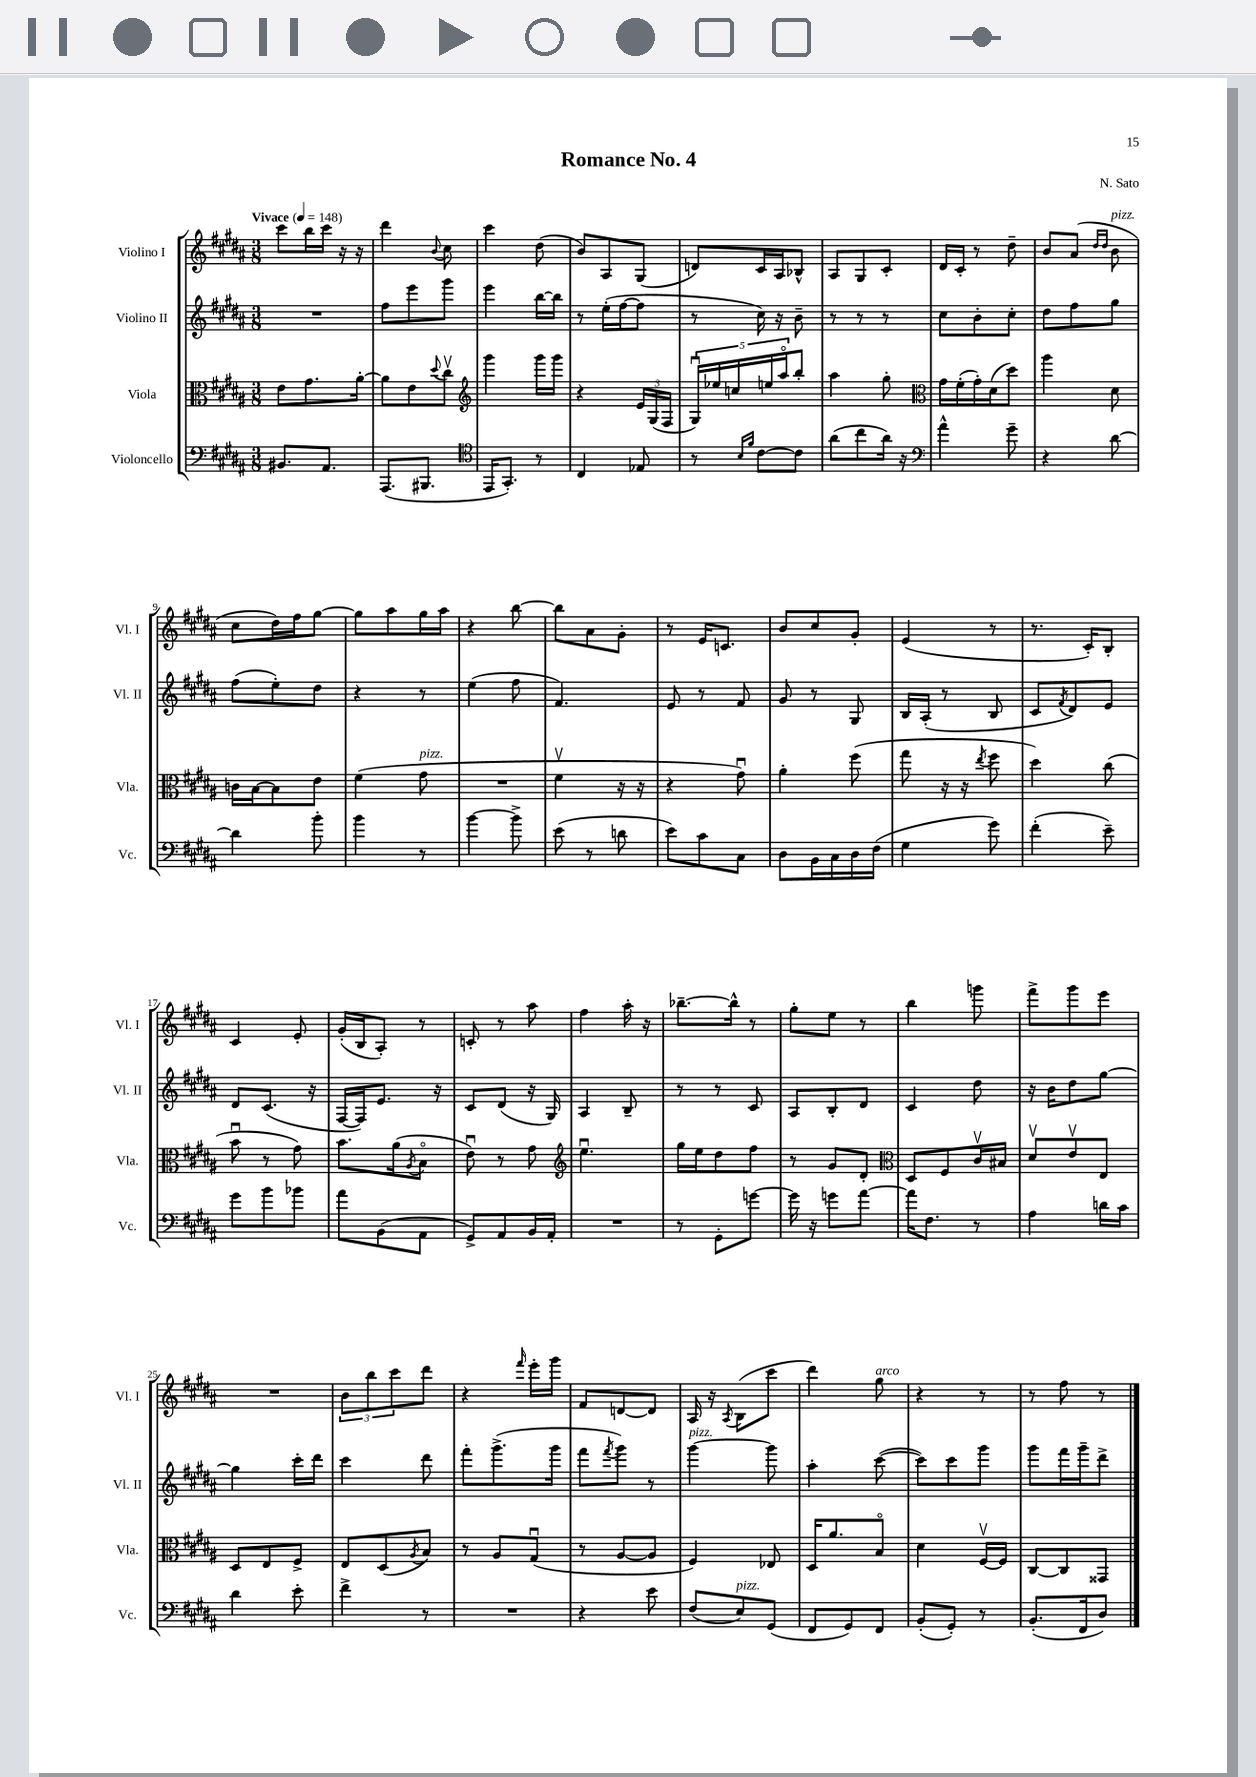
\header { title = "Romance No. 4" composer = "N. Sato" }
<<
\new StaffGroup <<
\new Staff = "s0" \with { instrumentName = "Violino I" shortInstrumentName = "Vl. I" } {
    \clef treble \key b \major \numericTimeSignature \time 3/8 \tempo "Vivace" 4 = 148
    cis'''8 b''16 cis'''16 r16 r16 |
    dis'''4 \appoggiatura { b'8 } cis''8 |
    cis'''4 dis''8( |
    b'8) ais8 gis8( |
    d'8) cis'16 ais16 bes8-^ |
    ais8 gis8 cis'8-. |
    dis'16 cis'16-. r8 dis''8-- |
    b'8 ais'8( \grace { dis''16 dis''16 } b'8^\markup { \italic "pizz." } |
    cis''8 dis''16) fis''16 gis''8~ |
    gis''8 ais''8 gis''16 ais''16 |
    r4 b''8~ |
    b''8 ais'8 gis'8-. |
    r8 e'16 c'8. |
    b'8 cis''8 gis'8-. |
    e'4( r8 |
    r8. cis'16-.) b8-. |
    cis'4 e'8-. |
    gis'16-.( b16 ais8-.) r8 |
    c'8-. r8 ais''8 |
    fis''4 ais''16-. r16 |
    bes''8.~-- bes''16-^ r8 |
    gis''8-. e''8 r8 |
    b''4 g'''8 |
    fis'''8-> gis'''8 e'''8 |
    R4. |
    \tuplet 3/2 { b'8 b''8 cis'''8 } dis'''8 |
    r4 \grace { fis'''16 } e'''16-. gis'''16 |
    fis'8 d'8~ d'8 |
    ais16 r16 \acciaccatura { ais8 } b8( cis'''8 |
    dis'''4) gis''8^\markup { \italic "arco" } |
    r4 r8 |
    r8 fis''8 r8 \bar "|." |
}
\new Staff = "s1" \with { instrumentName = "Violino II" shortInstrumentName = "Vl. II" } {
    \clef treble \key b \major \numericTimeSignature \time 3/8
    R4. |
    fis''8 e'''8 gis'''8 |
    e'''4 b''16~ b''16 |
    r8 e''16-.( fis''16~ fis''8 |
    r8 cis''16) r16 b'8-- |
    r8 r8 r8 |
    cis''8 b'8-. cis''8-. |
    dis''8 fis''8 gis''8 |
    fis''8( e''8-.) dis''8 |
    r4 r8 |
    e''4( fis''8 |
    fis'4.) |
    e'8 r8 fis'8 |
    gis'8 r8 gis8 |
    b16 ais16-.( r8 b8 |
    cis'8 \acciaccatura { fis'8 } dis'8) e'8 |
    dis'8 cis'8.( r16 |
    fis16~ fis16) e'8. r16 |
    cis'8 dis'8( r16 gis16) |
    ais4 b8-- |
    r8 r8 cis'8 |
    ais8 b8-. dis'8 |
    cis'4 dis''8 |
    r16 b'16 dis''8 gis''8~ |
    gis''4 cis'''16-. dis'''16 |
    cis'''4 dis'''8 |
    fis'''8-. gis'''8.->( gis'''16 |
    fis'''8 \acciaccatura { fis'''8 } gis'''8) r8 |
    gis'''4~^\markup { \italic "pizz." } gis'''8 |
    ais''4-. cis'''8~( |
    cis'''8) cis'''8 gis'''8 |
    gis'''8 fis'''16 gis'''16-- dis'''8-> \bar "|." |
}
\new Staff = "s2" \with { instrumentName = "Viola" shortInstrumentName = "Vla." } {
    \clef alto \key b \major \numericTimeSignature \time 3/8
    e'8 gis'8. ais'16~-. |
    ais'8 e'8 \appoggiatura { dis''8 } cis''8\upbow |
    \clef treble gis'''4 gis'''16 gis'''16 |
    r4 \tuplet 3/2 { e'16 gis16( fis16 } |
    \tuplet 5/4 { gis16\downbow) ees''16 c''16 e''16 ais''16\flageolet } b''8-. |
    ais''4 gis''8-. |
    \clef alto gis'16 fis'16-.( gis'16-.) dis'16( dis''8) |
    ais''4 dis'8 |
    c'16 b16~ b8 e'8 |
    fis'4( gis'8^\markup { \italic "pizz." } |
    R4. |
    fis'4\upbow r16 r16 |
    r4 gis'8\downbow) |
    ais'4-. fis''8( |
    gis''8 r16 r16 \acciaccatura { e''8 } fis''8 |
    dis''4) cis''8( |
    b'8\downbow r8 gis'8) |
    b'8. ais'16( \acciaccatura { ais8 } b8\flageolet |
    e'8\downbow) r8 gis'8 |
    \clef treble e''4.\downbow |
    gis''16 e''16 dis''8 fis''8 |
    r8 gis'8 dis'8-. |
    \clef alto dis8 fis8 cis'16\upbow bis16 |
    dis'8\upbow e'8\upbow e8 |
    dis8 e8 fis8-> |
    e8 dis8( \acciaccatura { ais8 } b8) |
    r8 ais8 gis8\downbow( |
    r8 ais8~ ais8 |
    fis4) ees8 |
    dis16 ais'8. b8\flageolet |
    dis'4 fis16~\upbow fis16 |
    cis8~ cis8 gisis,8 \bar "|." |
}
\new Staff = "s3" \with { instrumentName = "Violoncello" shortInstrumentName = "Vc." } {
    \clef bass \key b \major \numericTimeSignature \time 3/8
    bis,8. ais,8. |
    ais,,8.( bis,,8. |
    \clef tenor e,16 gis,8.-.) r8 |
    cis4 ees8 |
    r8 \grace { b16 fis'16 } cis'8~ cis'8 |
    ais'8( cis''8 ais'16) r16 |
    \clef bass ais'4-^ gis'8-- |
    r4 dis'8~ |
    dis'4 b'8-. |
    b'4 r8 |
    b'4~ b'8-> |
    e'8( r8 d'8 |
    e'8) cis'8 cis8 |
    dis8 b,16 cis16 dis16 fis16( |
    gis4 gis'8) |
    fis'4-.( e'8--) |
    gis'8 b'8 bes'8 |
    ais'8 b,8( ais,8 |
    gis,8->) ais,8 b,16 ais,16-. |
    R4. |
    r8 gis,8-. g'8~ |
    g'16 r16 g'8 ais'8~ |
    ais'16 fis8. r8 |
    ais4 d'16 cis'16 |
    dis'4 e'8-. |
    fis'4-> r8 |
    R4. |
    r4 e'8 |
    fis8( e8^\markup { \italic "pizz." }) gis,8( |
    fis,8 gis,8) fis,8 |
    b,8-.( gis,8-.) r8 |
    b,8.-.( fis,16 dis8) \bar "|." |
}
>>
>>
